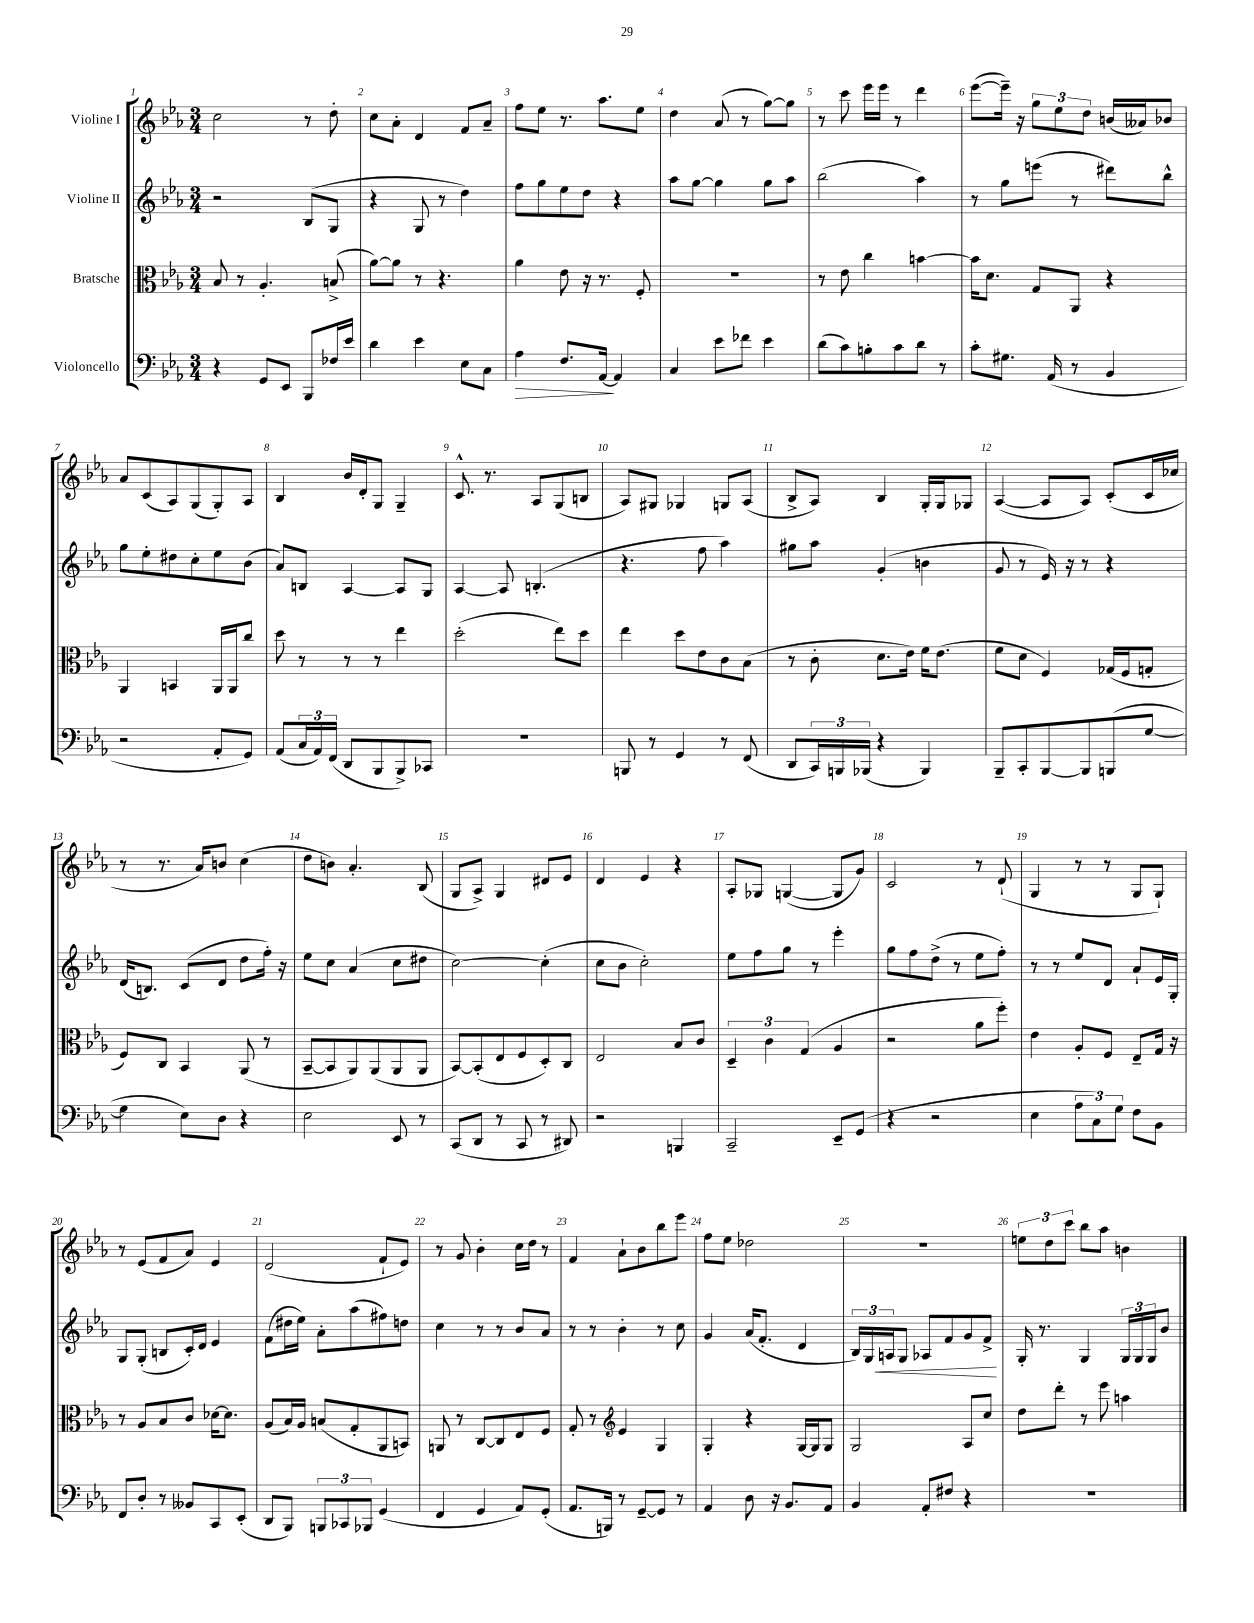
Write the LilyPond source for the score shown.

<<
\new StaffGroup <<
\new Staff = "s0" \with { instrumentName = "Violine I" } {
    \clef treble \key ees \major \numericTimeSignature \time 3/4
    c''2 r8 d''8-. |
    c''8 aes'8-. d'4 f'8 aes'8-- |
    f''8 ees''8 r8. aes''8. ees''8 |
    d''4 aes'8( r8 g''8~) g''8 |
    r8 c'''8 ees'''16 ees'''16 r8 d'''4 |
    ees'''8~( ees'''16--) r16 \tuplet 3/2 { g''8 ees''8 d''8 } b'16( aeses'16) bes'8 |
    aes'8 c'8( aes8) g8( g8-.) aes8 |
    bes4 bes'16 d'16-. g8 g4-- |
    c'8.-^ r8. aes8 g8( b8 |
    aes8) gis8 ges4 g8 aes8( |
    bes8-> aes8) bes4 g16-. g16 ges8 |
    aes4~( aes8 aes8) c'8-.( c'16 ces''16 |
    r8 r8. aes'16) b'8 c''4( |
    d''8 b'8) aes'4.-. bes8( |
    g8 aes8->) g4 dis'8 ees'8 |
    d'4 ees'4 r4 |
    aes8-. ges8 g4~( g8 g'8) |
    c'2 r8 d'8-!( |
    g4 r8 r8 g8 g8-!) |
    r8 ees'8( f'8 aes'8) ees'4 |
    d'2( f'8-! ees'8) |
    r8 g'8 bes'4-. c''16 d''16 r8 |
    f'4 aes'8-! bes'8 bes''8 ees'''8 |
    f''8 ees''8 des''2 |
    R2. |
    \tuplet 3/2 { e''8 d''8 c'''8 } bes''8 aes''8 b'4 \bar "|." |
}
\new Staff = "s1" \with { instrumentName = "Violine II" } {
    \clef treble \key ees \major \numericTimeSignature \time 3/4
    r2 bes8( g8 |
    r4 g8 r8 d''4) |
    f''8 g''8 ees''8 d''8 r4 |
    aes''8 g''8~ g''4 g''8 aes''8 |
    bes''2( aes''4) |
    r8 g''8 e'''8( r8 dis'''8) bes''8-^ |
    g''8 ees''8-. dis''8 c''8-. ees''8 bes'8( |
    aes'8) b8 aes4~ aes8 g8 |
    aes4~ aes8 b4.-.( |
    r4. f''8 aes''4) |
    gis''8 aes''8 g'4-.( b'4 |
    g'8 r8 ees'16) r16 r8 r4 |
    d'16( b8.) c'8( d'8 d''8 f''16-.) r16 |
    ees''8 c''8 aes'4( c''8 dis''8 |
    c''2~) c''4-.( |
    c''8 bes'8 c''2-.) |
    ees''8 f''8 g''8 r8 ees'''4-. |
    g''8 f''8 d''8->( r8 ees''8 f''8-.) |
    r8 r8 ees''8 d'8 aes'8-! ees'16 g16-. |
    g8 g8-.( b8 c'16-.) d'16 ees'4 |
    f'8( dis''16 ees''16) aes'8-. aes''8( fis''8) d''8 |
    c''4 r8 r8 bes'8 aes'8 |
    r8 r8 bes'4-. r8 c''8 |
    g'4 aes'16( f'8.-. d'4 |
    \tuplet 3/2 { bes16) g16 a16\< } g8 aes8 f'8 g'8 f'8->\! |
    g16-. r8. g4 \tuplet 3/2 { g16 g16 g16 } bes'8 \bar "|." |
}
\new Staff = "s2" \with { instrumentName = "Bratsche" } {
    \clef alto \key ees \major \numericTimeSignature \time 3/4
    bes8 r8 aes4.-. b8->( |
    aes'8~) aes'8 r8 r4. |
    aes'4 ees'8 r16 r8. f8-. |
    R2. |
    r8 ees'8 c''4 b'4~ |
    b'16 d'8. g8 aes,8 r4 |
    aes,4 b,4 aes,16 aes,16 c''8 |
    d''8 r8 r8 r8 ees''4 |
    d''2-.( ees''8) d''8 |
    ees''4 d''8 ees'8 c'8 bes8( |
    r8 c'8-. d'8. ees'16) f'16 ees'8.( |
    f'8 d'8 f4) ges16( f16 g8-. |
    f8) c8 bes,4 aes,8( r8 |
    bes,8~-- bes,8 aes,8) aes,8( aes,8 aes,8 |
    bes,8~) bes,8-.( ees8 f8 d8-.) c8 |
    ees2 bes8 c'8 |
    \tuplet 3/2 { d4-- c'4 g4( } aes4 |
    r2 aes'8 f''8-.) |
    ees'4 aes8-. f8 ees8-- g16 r16 |
    r8 aes8 bes8 c'8 des'16~ des'8. |
    aes8( bes16) aes16 b8( g8-. aes,8 b,8) |
    a,8 r8 c8~ c8 ees8 f8 |
    g8-. r8 \clef treble ees'4 g4 |
    g4-. r4 g16~ g16 g8 |
    g2 aes8 c''8 |
    d''8 d'''8-. r8 ees'''8 a''4 \bar "|." |
}
\new Staff = "s3" \with { instrumentName = "Violoncello" } {
    \clef bass \key ees \major \numericTimeSignature \time 3/4
    r4 g,8 ees,8 bes,,8 fes16 ees'16 |
    d'4 ees'4 ees8 c8 |
    aes4\> f8. aes,16~\! aes,4 |
    c4 ees'8 fes'8 ees'4 |
    d'8( c'8) b8-. c'8 d'8 r8 |
    c'8-. gis8. aes,16( r8 bes,4 |
    r2 aes,8-. g,8) |
    aes,8( \tuplet 3/2 { c16 aes,16) f,16( } d,8 bes,,8 bes,,8->) ces,8 |
    R2. |
    b,,8 r8 g,4 r8 f,8( |
    d,8 \tuplet 3/2 { c,16) b,,16 bes,,16( } r4 bes,,4) |
    bes,,8-- c,8-. bes,,8~ bes,,8 b,,8( g8~ |
    g4 ees8) d8 r4 |
    ees2 ees,8 r8 |
    c,8( d,8 r8 c,8 r8 dis,8) |
    r2 b,,4 |
    c,2-- ees,8-- g,8( |
    r4 r2 |
    ees4 \tuplet 3/2 { aes8 c8) g8 } f8 bes,8 |
    f,8 d8-. r8 beses,8 c,8 ees,8-.( |
    d,8 bes,,8) \tuplet 3/2 { b,,8 ces,8 bes,,8 } g,4( |
    f,4 g,4 aes,8) g,8-.( |
    aes,8. b,,16) r8 g,8~-- g,8 r8 |
    aes,4 d8 r16 bes,8. aes,8 |
    bes,4 aes,8-. fis8 r4 |
    R2. \bar "|." |
}
>>
>>
\layout { \context { \Score \override BarNumber.break-visibility = ##(#f #t #t) barNumberVisibility = #all-bar-numbers-visible } }
